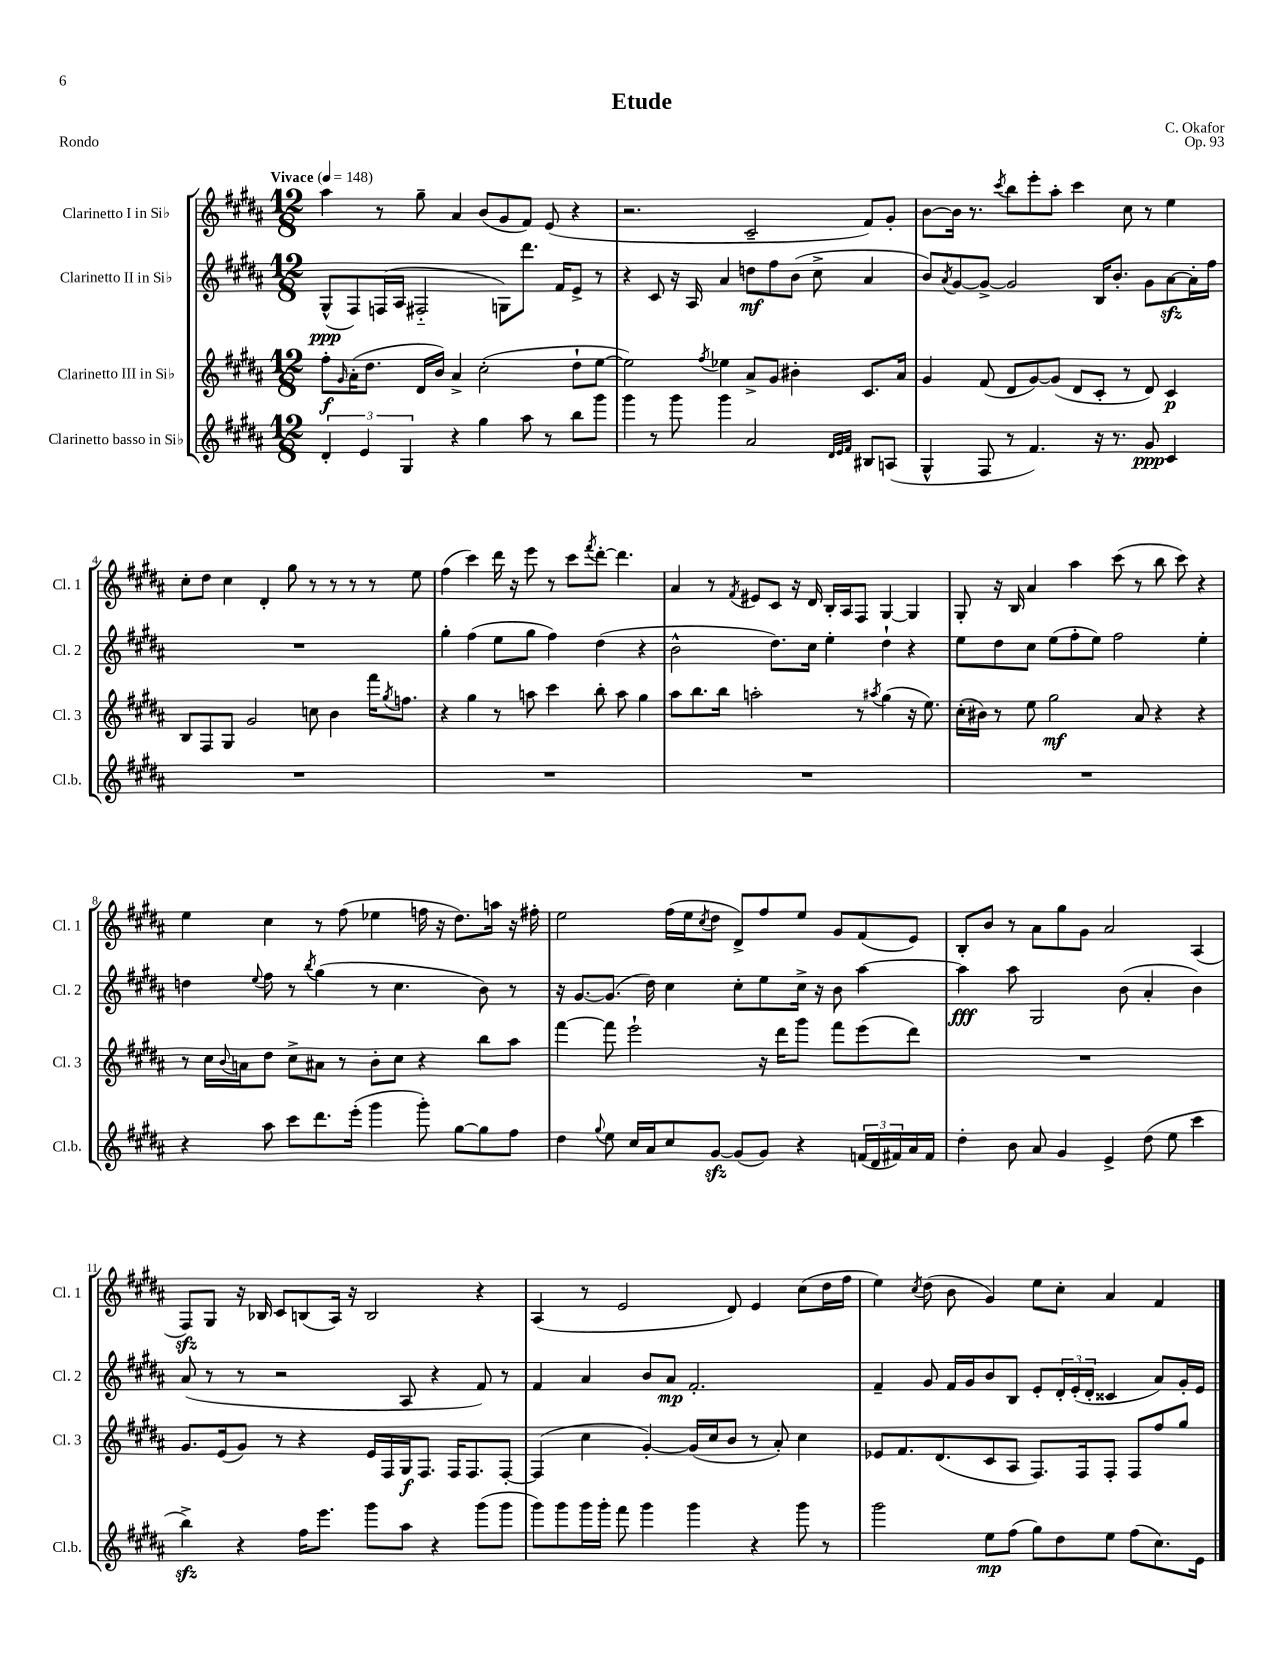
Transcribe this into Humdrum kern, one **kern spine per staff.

**kern	**kern	**kern	**kern
*staff4	*staff3	*staff2	*staff1
*clefG2	*clefG2	*clefG2	*clefG2
*k[f#c#g#d#a#]	*k[f#c#g#d#a#]	*k[f#c#g#d#a#]	*k[f#c#g#d#a#]
*M12/8	*M12/8	*M12/8	*M12/8
*MM148	*MM148	*MM148	*MM148
6d#'/	8ff#'\L	(8G#^^/L	4aa#\
.	16qqg#/	.	.
.	(16a#'\K	8F#/)	.
6e/	.	.	.
.	8.dd#\J	.	.
.	.	(16F/L	8r
.	.	16A#/JJ	.
6G#/	.	.	.
.	16d#/LL	2F#'~/	8gg#~\
.	16b/JJ)	.	.
4r	4a#^/	.	4a#/
4gg#\	(2cc#'\	.	(8b/L
.	.	8G\L)	8g#/
8aa#\	.	8.ddd#\J	8f#/J)
8r	.	.	(8e/
.	.	16f#/LK	.
8bb\L	8dd#`\L	8e^/J	4r
8ggg#\J	[8ee\J	8r	.
=	=	=	=
4ggg#\	2ee\])	4r	2.r
8r	.	8c#/	.
8ggg#\	.	16r	.
.	.	16A#/	.
.	8qff#/	.	.
4ggg#\	4ee-\	4a#/	.
2a#/	8a#^/L	8dd\L	2c#~/
.	8g#/J	8ff#\	.
.	4b#'\	(8b\J	.
.	.	8cc#^\	.
32qqd#/LLL	.	.	.
32qqe/	.	.	.
32qqf#/JJJ	.	.	.
8B#/L	8.c#/L	4a#/	8f#/L)
(8A/J	.	.	8g#'/J
.	16a#/Jk	.	.
=	=	=	=
4G#^^/	4g#/	8b/L)	[8b\L
.	.	8qa#/	.
.	.	[8g#/	16b\]Jk
.	.	.	8.r
8F#/	(8f#/	8g#^/_J	.
.	.	.	8qccc#/
8r	8d#/L	2g#/]	8bb\L
4.f#/)	[8g#/)	.	8eee'\
.	(8g#/]J	.	8aa#'\J
.	8d#/L	.	4ccc#\
16r	8c#'/J	16B/LK	.
8.r	.	8.b'/J	.
.	8r	.	8cc#\
8g#/	8d#/)	8g#\L	8r
4c#/	4c#/	[8a#\	4ee\
.	.	16a#'\]L	.
.	.	16ff#\JJ	.
=	=	=	=
1.r	8B/L	1.r	8cc#'\L
.	8F#/	.	8dd#\J
.	8G#/J	.	4cc#\
.	2g#/	.	.
.	.	.	4d#'/
.	.	.	8gg#\
.	8cc\	.	8r
.	4b\	.	8r
.	.	.	8r
.	16fff#\LK	.	8r
.	8qgg#/	.	.
.	8.ff\J	.	.
.	.	.	8ee\
=	=	=	=
1.r	4r	4gg#'\	(4ff#\
.	4gg#\	(4ff#\	4ccc#\)
.	8r	8ee\L	16ddd#\
.	.	.	16r
.	8aa\	8gg#\J	8eee\
.	4ccc#\	4ff#\)	8r
.	.	.	8ccc#\L
.	.	.	8qfff#/
.	8bb'\	(4dd#\	[8ddd#'\J
.	8aa\	.	4.ddd#\]
.	4gg#\	4r	.
=	=	=	=
1.r	8aa#\L	2b^^\	4a#/
.	8.bb\	.	.
.	.	.	8r
.	16bb\Jk	.	.
.	.	.	8qf#/
.	2aa'\	.	8e#/L
.	.	8.dd#\L)	8c#/J
.	.	.	16r
.	.	16cc#\Jk	16d#/
.	.	4ee'\	16B'/LL
.	.	.	16A#/J
.	8r	.	8F#/J
.	8qaa#/	.	.
.	(4gg#\	4dd#`\	[4G#/
.	16r	4r	4G#/]
.	8.ee\)	.	.
=	=	=	=
1.r	(16cc#'\LL	8ee\L	8G#'/
.	16b#\JJ)	.	.
.	8r	8dd#\	16r
.	.	.	16B/
.	8ee\	8cc#\J	4a#/
.	2gg#\	(8ee\L	.
.	.	8ff#'\	4aa#\
.	.	8ee\J)	.
.	.	2ff#\	(8ccc#\
.	8a#/	.	8r
.	4r	.	8bb\
.	.	.	8ccc#\)
.	4r	4ee'\	4r
=	=	=	=
4r	8r	4dd\	4ee\
.	16cc#\LL	.	.
.	8qqb/	.	.
.	16a\J	.	.
.	.	8qqee/	.
8aa#\	8dd#\J	8ff#\	4cc#\
8ccc#\L	8cc#^\L	8r	.
.	.	8qbb/	.
8.ddd#\	8a#\J	(4gg#\	8r
.	8r	.	(8ff#\
(16eee'\Jk	.	.	.
4ggg#\	8b'\L	8r	4ee-\
.	8cc#\J	4.cc#\	.
8ggg#'\)	4r	.	16ff\
.	.	.	16r
[8gg#\L	.	.	8.dd#\L)
8gg#\]	8bb\L	8b\)	.
.	.	.	16aa\Jk
8ff#\J	8aa#\J	8r	16r
.	.	.	16ff#'\
=	=	=	=
4dd#\	[4fff#\	16r	2ee\
.	.	[8.g#/L	.
8qqgg#/	.	.	.
8ee\	8fff#\]	(8.g#/]J	.
16cc#/LL	2eee`\	.	.
16a#/J	.	16dd#\)	.
8cc#/	.	4cc#\	(16ff#\LL
.	.	.	16ee\J
.	.	.	8qcc#/
[8g#/J	.	.	8dd#\J
(8g#/]L	.	8cc#'\L	8d#^/L)
8g#/J)	16r	8ee\	8ff#/
.	16ddd#\LK	.	.
4r	8ggg#\J	16cc#^\Jk	8ee/J
.	.	16r	.
.	8fff#\L	8b\	8g#/L
(24f/LL	(8eee\	[4aa#\	(8f#/
24d#/	.	.	.
24f#/)	.	.	.
16a#/	8ddd#\J)	.	8e/J)
16f#/JJ	.	.	.
=	=	=	=
4dd#'\	1.r	4aa#\]	8B'/L
.	.	.	8b/J
8b\	.	8aa#\	8r
8a#/	.	2G#/	8a#\L
4g#/	.	.	8gg#\
.	.	.	8g#\J
4e^/	.	.	2a#/
.	.	(8b\	.
(8dd#\	.	4a#'/	.
8ee\	.	.	.
4ccc#\	.	4b\)	(4A#/
=	=	=	=
4bb^\)	8.g#/L	(8a#/	8F#/L)
.	.	8r	8G#/J
.	(16e/k	.	.
4r	8g#/J)	8r	16r
.	.	.	16B-/
.	8r	2r	8c#/L
16ff#\LK	4r	.	(8B/
8.eee\J	.	.	.
.	.	.	16A#/Jk)
.	.	.	16r
8ggg#\L	16e/LL	.	2B/
.	16F#/	.	.
8aa#\J	16G#/J	8A#/	.
.	8.F#/J	.	.
4r	.	4r	.
.	16F#/LK	.	.
.	8.F#/	.	.
(8ggg#\L	.	8f#/)	4r
8ggg#\J	[8F#'/J	8r	.
=	=	=	=
8ggg#\L)	(4F#/]	4f#/	(4A#/
8ggg#\	.	.	.
16ggg#\L	4cc#\	4a#/	8r
16ggg#'\JJ	.	.	.
8fff#\	.	.	2e/
4ggg#\	[4g#'/)	8b/L	.
.	.	8a#/J	.
4ggg#\	(16g#/]LL	2.f#'/	.
.	16cc#/J	.	.
.	8b/J	.	8d#/)
4r	8r	.	4e/
.	8a#'/)	.	.
8ggg#\	4cc#\	.	(8cc#\L
8r	.	.	16dd#\L
.	.	.	16ff#\JJ
=	=	=	=
2ggg#\	8e-/L	4f#~/	4ee\)
.	8.f#/	.	.
.	.	.	8qcc#/
.	.	8g#/	(8dd#\
.	(8.d#/	.	.
.	.	16f#/LL	8b\
.	.	16g#/J	.
8ee\L	8c#/	8b/	4g#/)
(8ff#\J	8A#/J	8B/J	.
8gg#\L)	8.F#/L)	8e'/L	8ee\L
8dd#\	.	24d#'/L	8cc#'\J
.	.	(24e'/	.
.	16F#/k	.	.
.	.	24d#'/JJ	.
8ee\J	8F#'/J	4c##/	4a#/
(8ff#\L	8F#/L	.	.
8.cc#\)	8ff#/	8a#/L)	4f#/
.	8gg#/J	16g#'/L	.
16e\Jk	.	16e/JJ	.
==	==	==	==
*-	*-	*-	*-
